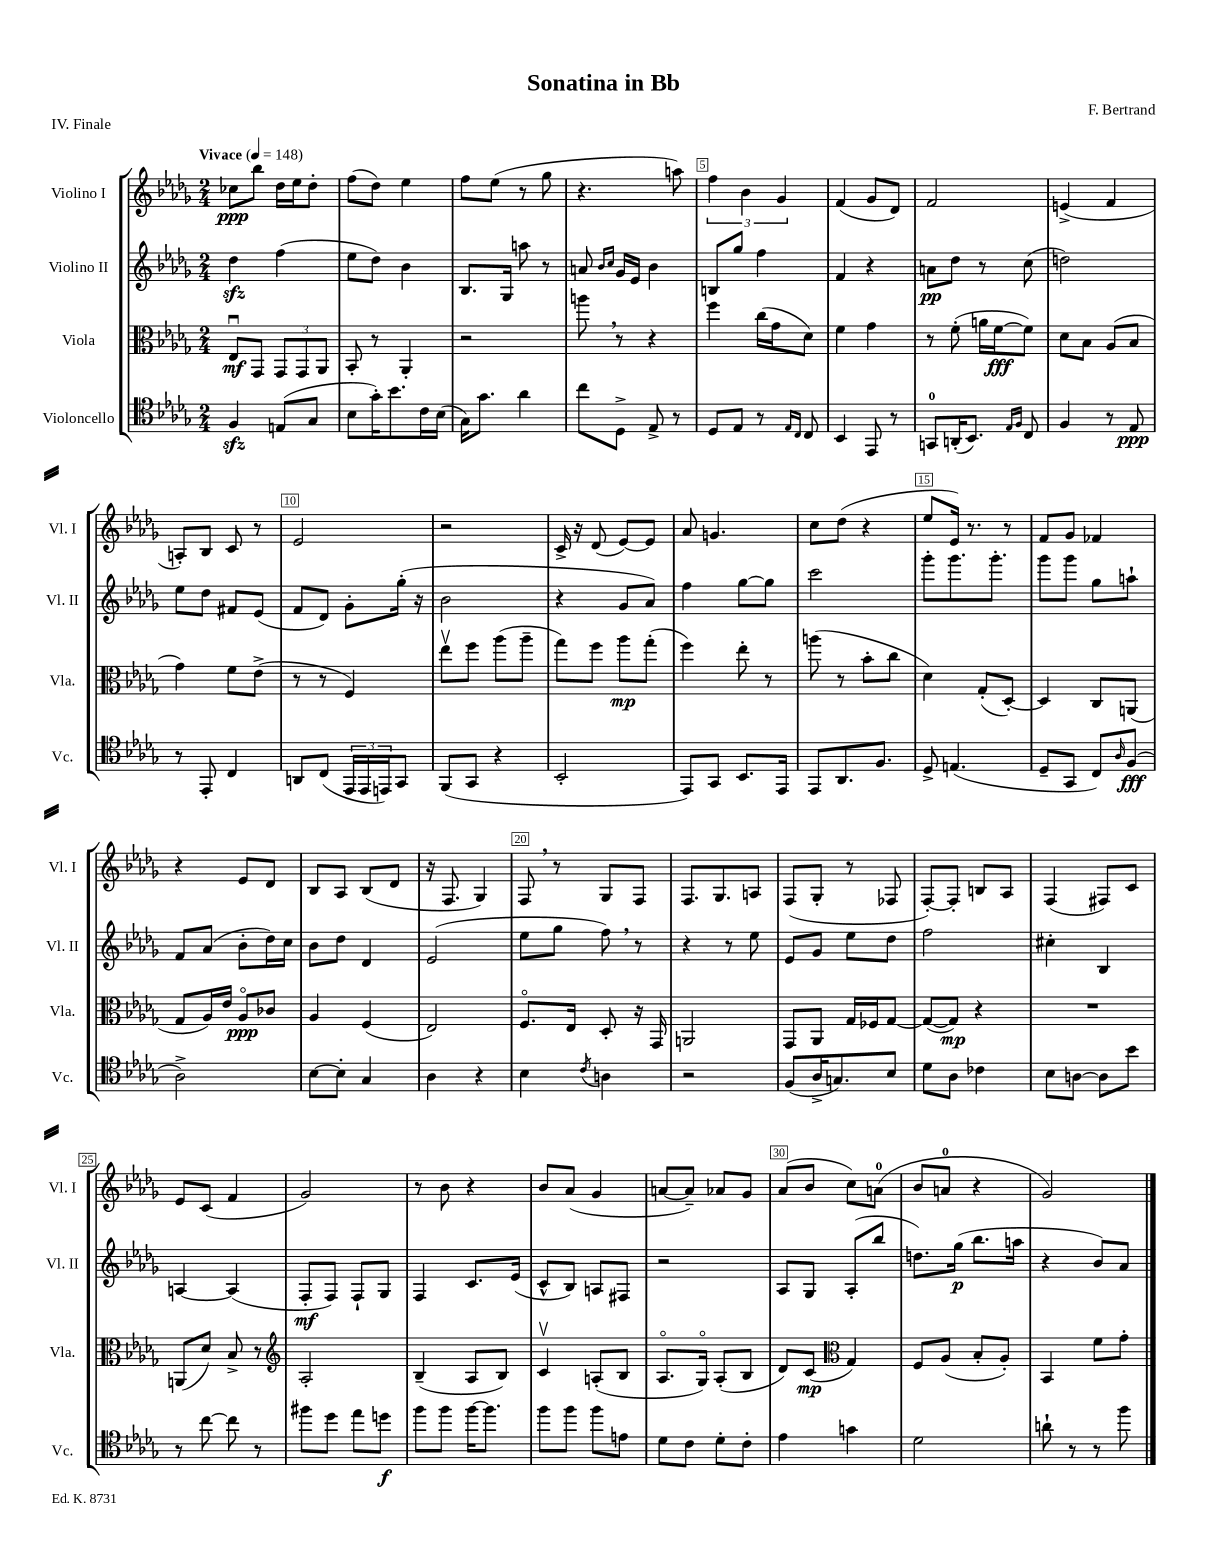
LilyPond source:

\header { title = "Sonatina in Bb" composer = "F. Bertrand" piece = "IV. Finale" }
<<
\new StaffGroup <<
\new Staff = "s0" \with { instrumentName = "Violino I" shortInstrumentName = "Vl. I" } {
    \clef treble \key des \major \numericTimeSignature \time 2/4 \tempo "Vivace" 4 = 148
    ces''8\ppp bes''8 des''16 ees''16 des''8-. |
    f''8( des''8) ees''4 |
    f''8 ees''8( r8 ges''8 |
    r4. a''8) |
    \tuplet 3/2 { f''4 bes'4 ges'4 } |
    f'4( ges'8 des'8) |
    f'2 |
    e'4->( f'4 |
    a8-.) bes8 c'8 r8 |
    ees'2 |
    r2 |
    c'16-> r16 des'8( ees'8~) ees'8 |
    aes'8 g'4. |
    c''8 des''8( r4 |
    ees''8 ees'16) r8. r8 |
    f'8 ges'8 fes'4 |
    r4 ees'8 des'8 |
    bes8 aes8 bes8( des'8 |
    r16 f8. ges4) |
    f8 \breathe r8 ges8 f8 |
    f8. ges8. a8 |
    f8( ges8-. r8 fes8 |
    f8~-.) f8-. b8 aes8 |
    f4( fis8) c'8 |
    ees'8 c'8( f'4 |
    ges'2) |
    r8 bes'8 r4 |
    bes'8 aes'8( ges'4 |
    a'8~ a'8--) aes'8 ges'8 |
    aes'8( bes'8 c''8) a'8-0( |
    bes'8 a'8-0 r4 |
    ges'2) \bar "|." |
}
\new Staff = "s1" \with { instrumentName = "Violino II" shortInstrumentName = "Vl. II" } {
    \clef treble \key des \major \numericTimeSignature \time 2/4
    des''4\sfz f''4( |
    ees''8 des''8) bes'4 |
    bes8. ges16 a''8 r8 |
    a'8 \grace { bes'16 c''16 } ges'16 ees'16 bes'4 |
    b8 ges''8 f''4 |
    f'4 r4 |
    a'8\pp des''8 r8 c''8( |
    d''2) |
    ees''8 des''8 fis'8 ees'8( |
    f'8 des'8) ges'8-. ges''16-.( r16 |
    bes'2 |
    r4 ges'8 aes'8) |
    f''4 ges''8~ ges''8 |
    c'''2 |
    ges'''8-. ges'''8. ges'''8.-. |
    ges'''8 ges'''8 ges''8 a''8-! |
    f'8 aes'8( bes'8-. des''16) c''16 |
    bes'8 des''8 des'4 |
    ees'2( |
    ees''8 ges''8 f''8) \breathe r8 |
    r4 r8 ees''8 |
    ees'8 ges'8 ees''8 des''8 |
    f''2 |
    cis''4-. bes4 |
    a4~ a4( |
    f8-.\mf f8) f8-! ges8 |
    f4 c'8. ees'16( |
    c'8-^ bes8) a8 fis8 |
    r2 |
    aes8 ges8 aes8-.( bes''8 |
    d''8.) ges''16\p( bes''8. a''16 |
    r4 bes'8) aes'8 \bar "|." |
}
\new Staff = "s2" \with { instrumentName = "Viola" shortInstrumentName = "Vla." } {
    \clef alto \key des \major \numericTimeSignature \time 2/4
    ees8\downbow\mf ges,8 \tuplet 3/2 { ges,8 ges,8 aes,8 } |
    bes,8-. r8 aes,4-. |
    r2 |
    a''8 \breathe r8 r4 |
    f''4 c''16( ges'16 des'8) |
    f'4 ges'4 |
    r8 f'8-.( a'16 f'16~\fff f'8) |
    des'8 bes8 aes8( bes8 |
    ges'4) f'8 ees'8->( |
    r8 r8 f4) |
    ees''8\upbow f''8 aes''8( aes''8-- |
    ges''8) f''8 aes''8\mp ges''8-.( |
    f''4) ees''8-. r8 |
    a''8( r8 bes'8-. c''8 |
    des'4) ges8-.( des8~-.) |
    des4 c8 a,8( |
    ges8 aes16) ees'16 aes8\flageolet\ppp ces'8 |
    aes4 f4( |
    ees2) |
    f8.\flageolet ees16 des8-. r16 ges,16 |
    a,2 |
    ges,8 aes,8 ges16 fes16 ges8~ |
    ges8~( ges8\mp) r4 |
    R2 |
    a,8( des'8) bes8-> r8 |
    \clef treble aes2-. |
    bes4--( aes8 bes8) |
    c'4\upbow a8-.( bes8 |
    aes8.\flageolet ges16\flageolet) aes8-.( bes8 |
    des'8) c'8\mp( \clef alto ges4) |
    f8 aes8( bes8-. aes8-.) |
    bes,4 f'8 ges'8-. \bar "|." |
}
\new Staff = "s3" \with { instrumentName = "Violoncello" shortInstrumentName = "Vc." } {
    \clef tenor \key des \major \numericTimeSignature \time 2/4
    f4\sfz e8( ges8 |
    bes8 ges'16-.) bes'8. c'16 bes16( |
    ges16) ges'8. aes'4 |
    c''8 des8-> ees8-> r8 |
    des8 ees8 r8 \grace { ees16 c16 } c8 |
    bes,4 ees,8 r8 |
    g,8-0 a,16-.( bes,8.) \grace { ees16 f16 } c8 |
    f4 r8 ees8\ppp |
    r8 ees,8-. c4 |
    a,8 c8( \tuplet 3/2 { ees,16 ees,16 e,16) } ges,8 |
    f,8( ges,8 r4 |
    bes,2-. |
    ees,8) ges,8 bes,8. ees,16 |
    ees,8 aes,8. f8. |
    des8-> e4.( |
    des8-- ges,8 c8) \grace { aes16 } f8\fff( |
    aes2->) |
    bes8~ bes8-. ges4 |
    aes4 r4 |
    bes4 \acciaccatura { c'8 } a4 |
    r2 |
    f8( aes16-> g8.) bes8 |
    des'8 aes8 ces'4 |
    bes8 a8~ a8 bes'8 |
    r8 c''8~ c''8 r8 |
    fis''8 des''8 ees''8 d''8\f |
    f''8 f''8 f''16~ f''8. |
    f''8 f''8 f''8 e'8 |
    des'8 c'8 des'8-. c'8-. |
    ees'4 g'4 |
    des'2 |
    a'8-! r8 r8 f''8 \bar "|." |
}
>>
>>
\layout { \context { \Score \override BarNumber.break-visibility = ##(#f #t #t) barNumberVisibility = #(every-nth-bar-number-visible 5) \override BarNumber.stencil = #(make-stencil-boxer 0.1 0.3 ly:text-interface::print) } }
